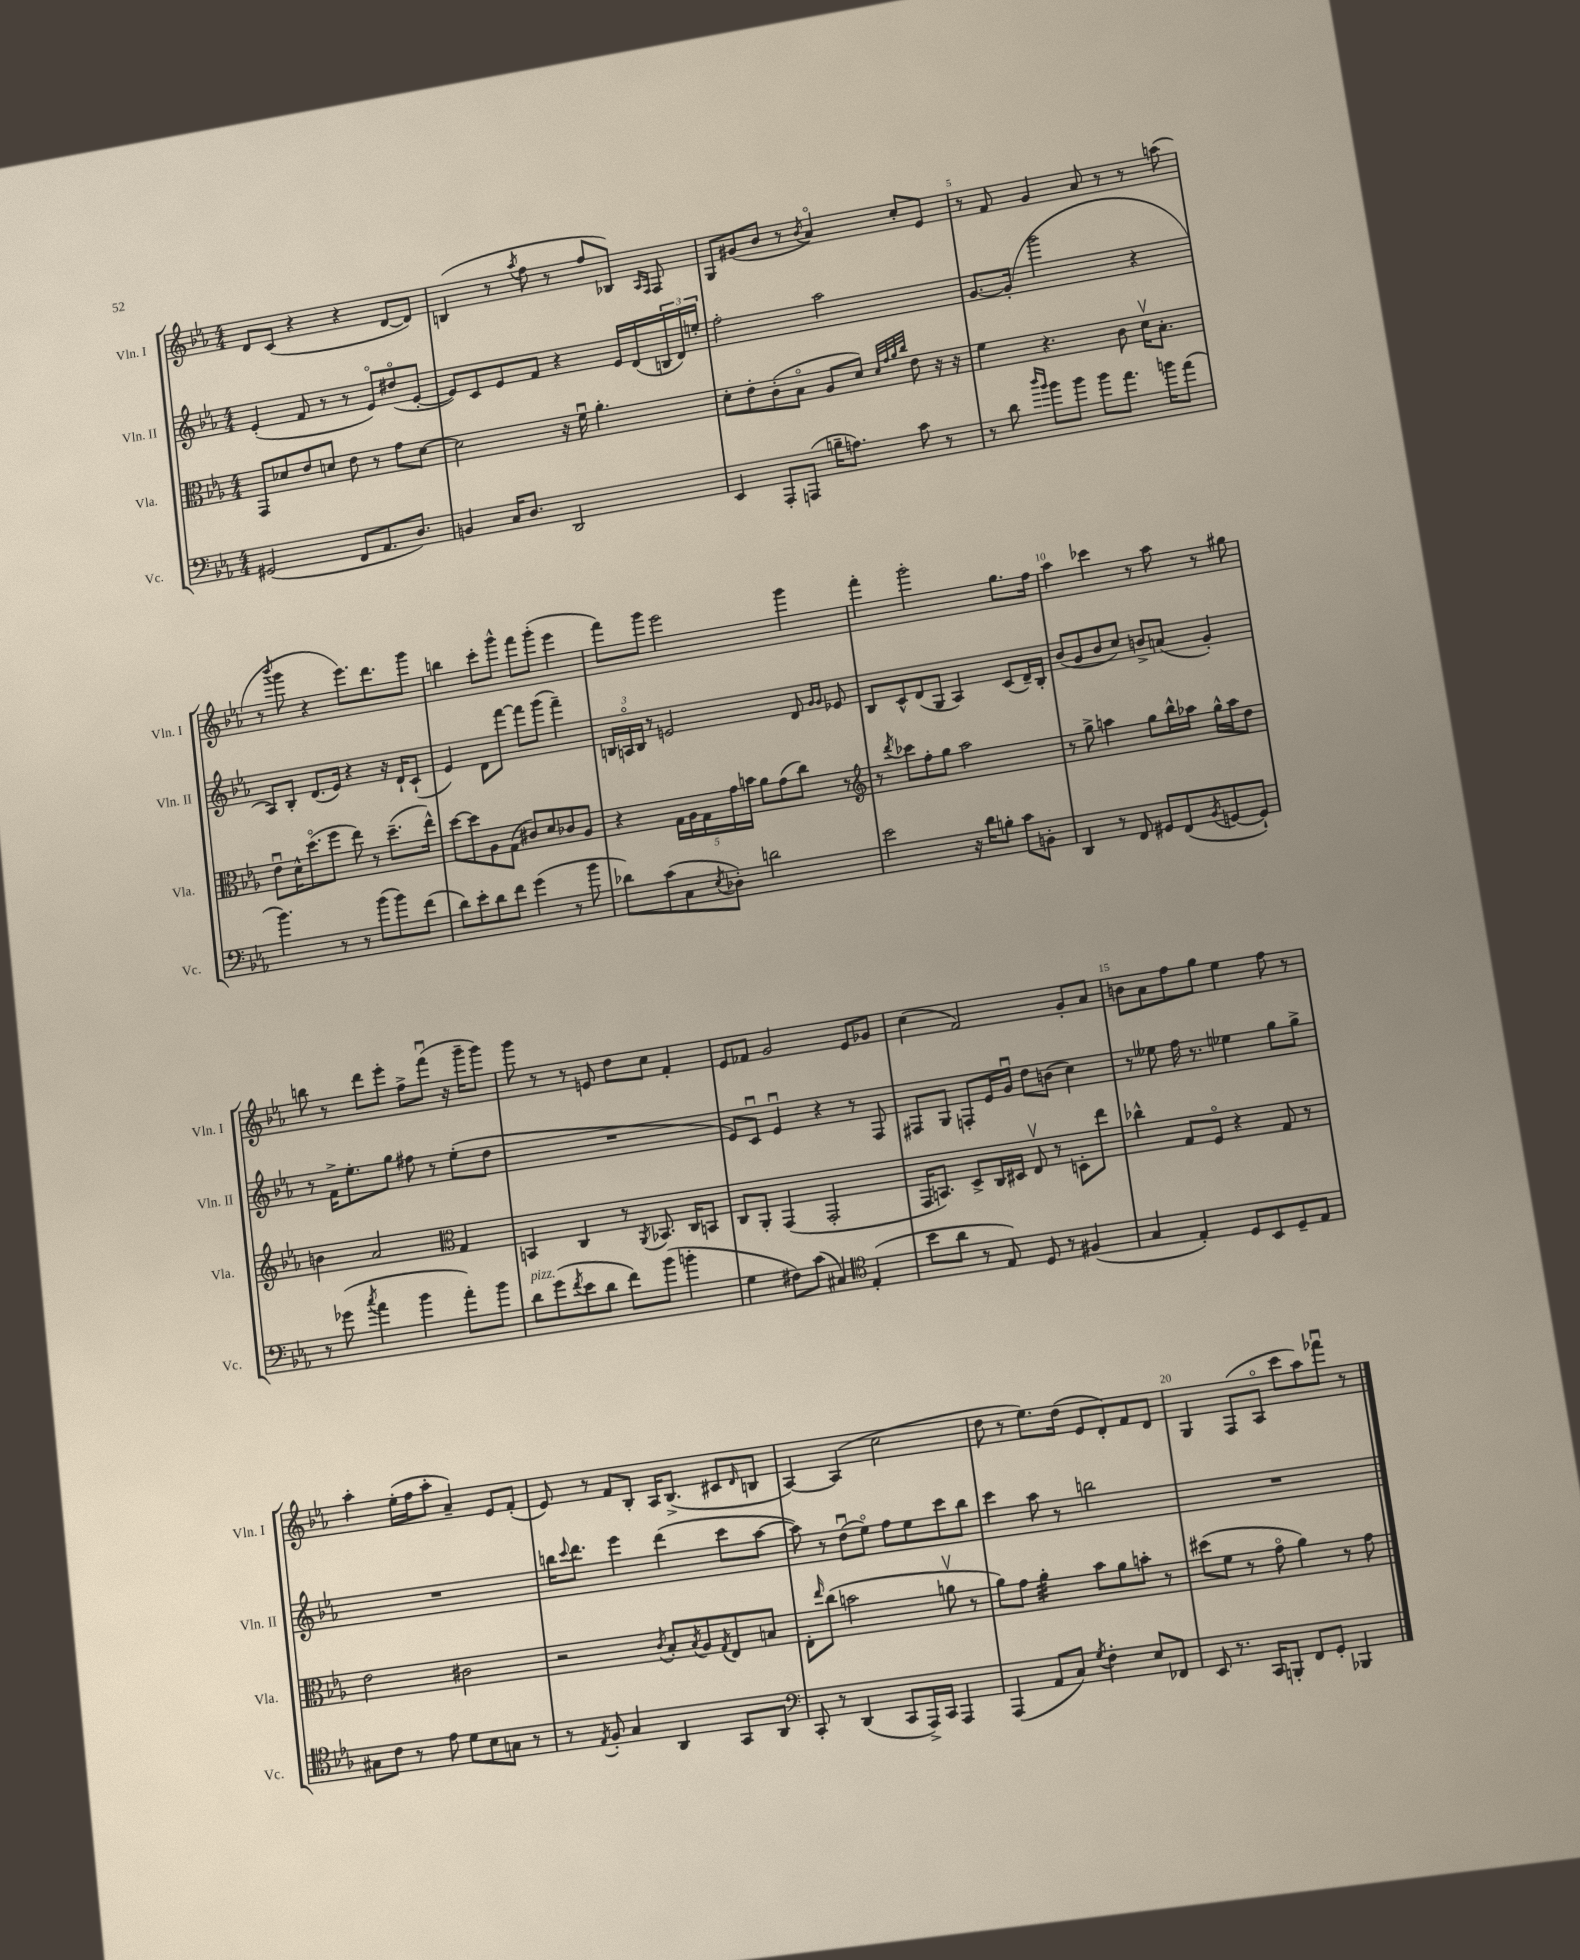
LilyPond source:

<<
\new StaffGroup <<
\new Staff = "s0" \with { instrumentName = "Vln. I" shortInstrumentName = "Vln. I" } {
    \clef treble \key ees \major \numericTimeSignature \time 4/4
    d'8 c'8( r4 r4 d'8~ d'8) |
    b4( r8 \acciaccatura { aes''8 } f''8 r8 f''8 bes8) \grace { aes16 f16 } f8 |
    g8 gis'8( bes'8 r8 \acciaccatura { bes'8 } aes'4\flageolet) c''8-. ees'8 |
    r8 f'8 g'4 aes'8 r8 r8 a''8( |
    r8 \acciaccatura { bes'''8 } g'''8 r4 ees'''8.) d'''8. g'''8 |
    b''4 c'''8-. g'''8-^ f'''8 g'''8-.( ees'''4 |
    f'''8) g'''8 ees'''2 g'''4 |
    f'''4-. g'''2-. g''8. f''16 |
    aes''4 ces'''4 r8 aes''8 r8 gis''8 |
    b''8 r8 d'''8 ees'''8-. f''8-> f'''8\downbow( r16 g'''16-- g'''8) |
    g'''8 r8 r8 e'8 d''8 c''8 f'4-. |
    ees'8 fes'8 g'2 ees'8 ges'8 |
    c''4( f'2) g'8-. aes'8 |
    b'8 aes'8 f''8 g''8 ees''4 f''8 r8 |
    aes''4-. ees''16-.( f''16 aes''8-. aes'4--) ees'8 f'8-.( |
    ees'8) r8 f'8 bes8-. aes16 bes8.->( cis'8 \grace { d'16 } b8 |
    aes4~) aes4( c''2 |
    d''8 r8 ees''8.) d''16( ees'8 d'8-.) f'8 d'8 |
    g4 f8( aes8\flageolet c'''8 aes''8) fes'''8\downbow r8 \bar "|." |
}
\new Staff = "s1" \with { instrumentName = "Vln. II" shortInstrumentName = "Vln. II" } {
    \clef treble \key ees \major \numericTimeSignature \time 4/4
    ees'4-.( f'8 r8 r8 ees'8\flageolet) dis''8\flageolet( ees'8~-. |
    ees'8) c'8 ees'8 f'8 r4 ees'16 d'16( \tuplet 3/2 { b16 d'16) e''16-. } |
    f''2-. aes''2 |
    g'8.~ g'16-.( g'''2 r4 |
    aes8) bes8-. d'8.( ees'16) r4 r16 d'16-! c'8-!( |
    ees'4) d'8 f'''8~ f'''8 g'''8( f'''4--) |
    \tuplet 3/2 { b16 a16\flageolet b16 } r8 e'2 d'8 \grace { g'16 g'16 } ees'8 |
    bes8 c'8-^ d'8( g8 aes4) c'8( d'16--) bes16-. |
    bes'8( g'8 bes'8 c''8) b'8-> a'8( g'4-.) |
    r8 f'16-> ees''8.-. g''8 fis''8 r8 ees''8-.( d''8 |
    R1 |
    ees'8) c'8\downbow ees'4\downbow r4 r8 f8 |
    fis8 g8 f8-. ees'16 g'16\downbow d''8 b'8( c''4) |
    r8 eeses''8 f''16 r8. ees''4 g''8 g''8-> |
    R1 |
    b''16 \appoggiatura { c'''8 } d'''8. ees'''4 d'''4( c'''8 aes''8~ |
    aes''8) r8 d''8\downbow( ees''8\flageolet) f''8 ees''8 c'''8 bes''8 |
    c'''4 aes''8 r8 b''2 |
    R1 \bar "|." |
}
\new Staff = "s2" \with { instrumentName = "Vla." shortInstrumentName = "Vla." } {
    \clef alto \key ees \major \numericTimeSignature \time 4/4
    g,8 des'8 ees'8 d'8 ees'8 r8 g'8 d'8~ |
    d'2 r16 f'16\downbow aes'4.-. |
    d'8-. ees'8-. c'8-.( bes8\flageolet aes8 d'8) \grace { d'32 g'32 aes'32 c''32 } ees'8 r16 r16 |
    f'4 r4. c'8 d'16\upbow bes8.-. |
    ees'8\downbow d'16-^ d''8.\flageolet( f''8 ees''8) r8 d''8.--( ees''16-^) |
    d''8~ d''8 aes8 g8( cis'8) d'8 ces'8 aes8 |
    r4 \tuplet 5/4 { g16 aes16 g16 g'16 b'16 } aes'8 g'8( c''8) r8 |
    \clef treble r8 \acciaccatura { d'''8 } ces'''8 f''8-. g''8 aes''2 |
    r8 g''8-> a''4 g''8 bes''16-^ aes''16 g''16-^ aes''16 d''8 |
    b'4 aes'2 \clef alto g4 |
    b,4 c4 r8 \acciaccatura { aes,8 } bes,8. c16 b,8 |
    c8 aes,8-. g,4( g,2-. |
    g,16 b,8.) d8-> c16 dis16 ees8\upbow r8 d8-. ees''8 |
    ces''4-^ g8 f8\flageolet r4 g8 r8 |
    ees'2 cis'2 |
    r2 \acciaccatura { c'8 } bes8-. \acciaccatura { bes8 } aes8 \acciaccatura { g8 } ees8 b8 |
    ees8-. \grace { ees''16 } c''8( b'2 a'8\upbow r8 |
    aes'8) g'8 aes'4:32-. bes'8 aes'8 b'8-. r8 |
    dis''8( f'8 r8 g'8\flageolet aes'4) r8 g'8 \bar "|." |
}
\new Staff = "s3" \with { instrumentName = "Vc." shortInstrumentName = "Vc." } {
    \clef bass \key ees \major \numericTimeSignature \time 4/4
    gis,2( f,8 aes,8. d8.) |
    b,4 c16 d8. d,2 |
    ees,4 aes,,8-. a,,8( b16-- a8.) c'8 r8 |
    r8 d'8 \grace { d''16 bes'16 } bes'8 bes'8 bes'8 aes'8. b'16 aes'8( |
    bes'4.) r8 r8 bes'8( bes'8) f'8( |
    d'8) ees'8-. d'8 f'8 g'4( r8 bes'8 |
    des'8) c'8( c8 \acciaccatura { ees8 } des8-.) d'2 |
    ees'2 r16 d'16 b8-. c'8 b,8-. |
    d,4 r8 f,8 gis,8 f,8( \acciaccatura { bes,8 } g,8~ g,8-!) |
    r8 ges'8( \acciaccatura { c''8 } aes'4 bes'4 aes'8-.) bes'8 |
    d'8^\markup { \italic "pizz." } g'8( \acciaccatura { f'8 } ees'8 d'8 f'8) bes'8( b'4-. |
    g4 fis8) c'8( cis4) \clef tenor ees4-.( |
    bes'8 aes'8 r8 ees8) d8 r8 fis4( |
    g4 ees4-.) d8 bes,8 d8-- ees8 |
    gis8 c'8 r8 ees'8 d'8 bes8 g8 r8 |
    r8 \acciaccatura { ees8 } f8-. g4 aes,4 g,8 aes,8 |
    \clef bass c,8-. r8 d,4( c,8 aes,,16->) c,16 aes,,4 |
    aes,,4( aes,8 c8) \acciaccatura { g8 } f4-. ees8 fes,8 |
    ees,8 r8. c,16 b,,8-. f,8 g,8-. bes,,4 \bar "|." |
}
>>
>>
\layout { \context { \Score currentBarNumber = #2 \override BarNumber.break-visibility = ##(#f #t #t) barNumberVisibility = #(every-nth-bar-number-visible 5) } }
